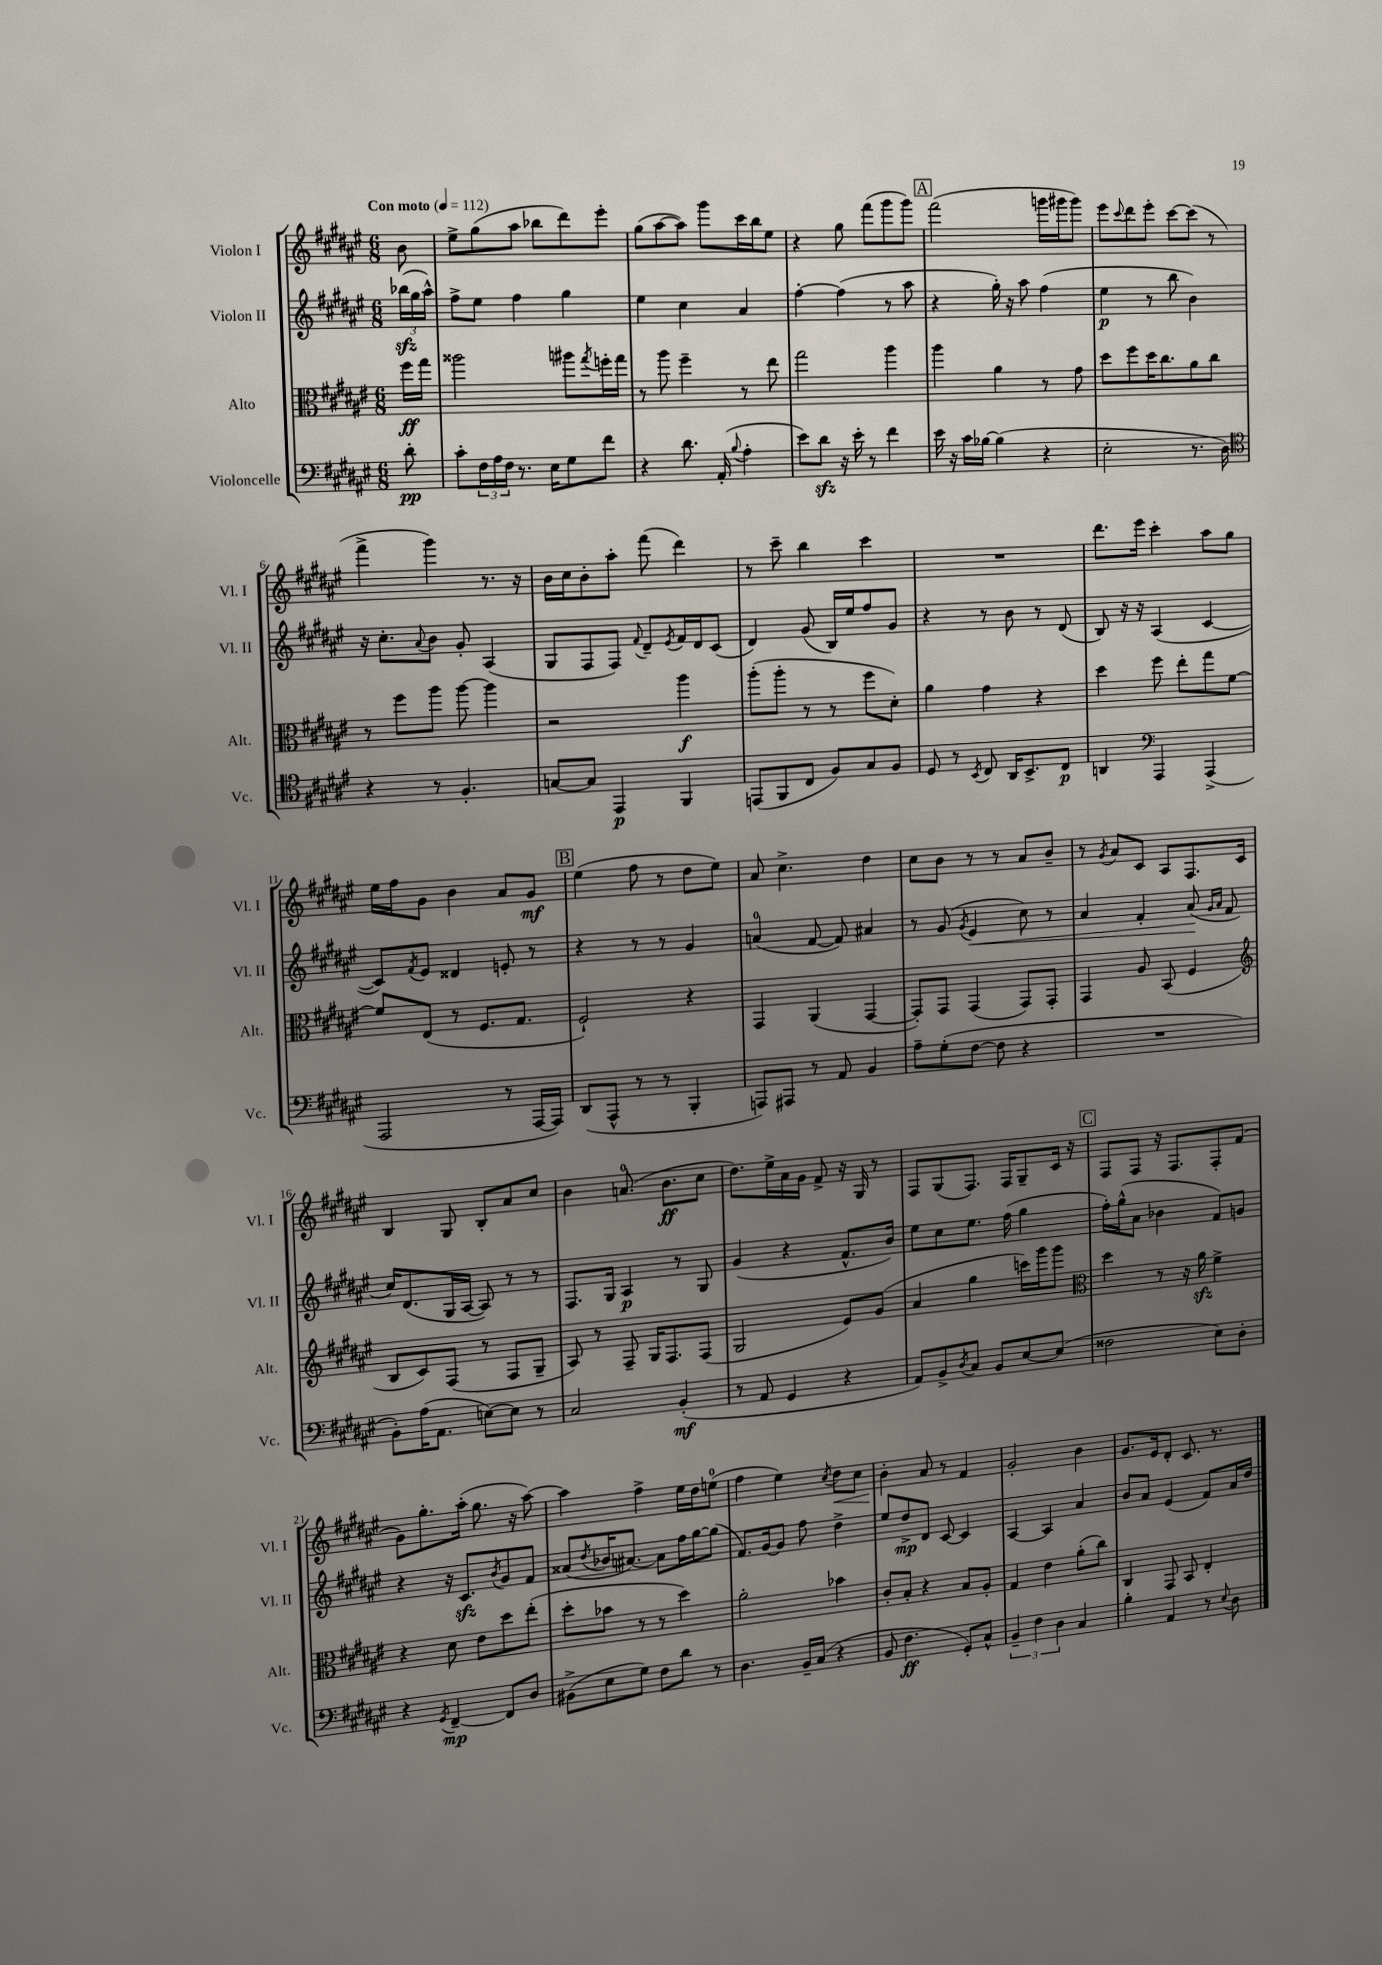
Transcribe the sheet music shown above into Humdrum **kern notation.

**kern	**kern	**kern	**kern
*staff4	*staff3	*staff2	*staff1
*clefF4	*clefC3	*clefG2	*clefG2
*k[f#c#g#d#a#e#]	*k[f#c#g#d#a#e#]	*k[f#c#g#d#a#e#]	*k[f#c#g#d#a#e#]
*M6/8	*M6/8	*M6/8	*M6/8
*MM112	*MM112	*MM112	*MM112
8d#'	16ff#	(24bb-	8b
.	.	24gg#	.
.	16gg#	.	.
.	.	24aa#^^)	.
=	=	=	=
8c#'	2aa##	8ff#^	8ee#^
24F#	.	8ee#	(8gg#
24A#	.	.	.
24F#	.	.	.
8.r	.	4ff#	8aa#
.	.	.	8bb-
16E#	.	.	.
8G#	8aa#	4gg#	8ddd#)
.	8qgg#	.	.
8f#	16ff'	.	8eee#'
.	16gg#	.	.
=	=	=	=
4r	8r	4ee#	(8gg#
.	8aa#	.	[8aa#
8.d#	4ff#~	4cc#	8aa#])
.	.	.	8ggg#
(16AA#'	.	.	.
8qqB	.	.	.
4A#'	8r	4a#	16ccc#
.	.	.	16bb
.	8ee#	.	8ee#
=	=	=	=
8e#)	2gg#	[4ff#'	4r
8d#	.	.	.
16r	.	(4ff#]	8gg#
16e#'	.	.	.
8r	.	.	(8fff#
4f#	4aa#	8r	8ggg#
.	.	8aa#	8ggg#)
=	=	=	=
16e#	4aa#	4r	(2fff#
16r	.	.	.
16c#	.	.	.
[16B-	.	.	.
(4B-]	4a#	16gg#')	.
.	.	16r	.
.	.	8aa#	.
4r	8r	(4ff#	16ggg
.	.	.	16ggg#
.	8g#	.	8ggg#)
=	=	=	=
2E#'	8dd#	4ee#	8eee#
.	.	.	8qqccc#
.	8ff#	.	8ddd#
.	16dd#	8r	8eee#'
.	8.cc#	.	.
.	.	8bb	[8ccc#
8.r	8a#	4b)	(8ccc#]
.	8cc#	.	8r
16D#)	.	.	.
=	=	=	=
*clefC4	*	*	*
4r	8r	16r	4fff#^
.	.	8.cc#'	.
.	8ff#	.	.
.	.	8qqa#	.
8r	8aa#	8b	4ggg#)
4.F#'	[8aa#	8g#'	.
.	4aa#]	(4A#	8.r
.	.	.	16r
=	=	=	=
[8G	2r	8G#	16b
.	.	.	16cc#
8G]	.	8F#	8b'
4EE#	.	8F#)	8aa#'
.	.	8qqf#	.
.	.	8d#~	(8fff#
.	.	8qe#	.
4FF#	4aa#	16f#	4ddd#)
.	.	16d#	.
.	.	(8c#	.
=	=	=	=
(8EE	(8aa#'	4d#)	8r
8FF#	8aa#'	.	8ccc#~
8C#	8r	(8g#	4bb
8F#)	8r	16B)	.
.	.	16ee#	.
8G#	8ff#	8ff#	4ccc#
8F#	8d#')	8g#	.
=	=	=	=
8D#	4a#	4r	2.r
8r	.	.	.
8qBB	.	.	.
8C#	4g#	8r	.
16AA#	.	8b	.
8.BB^	.	.	.
.	4r	8r	.
8C#	.	(8d#	.
=	=	=	=
4AA	4dd#	8B)	8.ddd#
.	.	16r	.
.	.	16r	16eee#
*clefF4	*	*	*
4AAA#	8ff#	(4A#	4ccc#'
.	8ee#'	.	.
(4AAA#^	8gg#	[4c#	8aa#
.	[8f#	.	8gg#
=	=	=	=
2AAA#	8f#]	8c#])	16ee#
.	.	.	16ff#
.	.	8qf#	.
.	(8E#	8e#	8g#
.	8r	4d##	4b
.	8.F#	.	.
8r	.	8e'	8a#
.	8.G#	.	.
[16AAA#	.	8r	8g#
16AAA#])	.	.	.
=	=	=	=
(8DD#	2F#`)	4r	(4ee#
8AAA#^^	.	.	.
8r	.	8r	8ff#
8r	.	8r	8r
4BBB'	4r	4g#	8dd#
.	.	.	8ee#)
=	=	=	=
8AAA)	4GG#	(4a	8a#
8AAA#	.	.	4.cc#^
8r	(4AA#	[8f#	.
8AA#	.	8f#])	.
4BB	[4GG#	4a#	4dd#
=	=	=	=
8A#~	8GG#'])	8r	8cc#
(8G#'	8GG#	(8g#	8b
.	.	8qg#	.
[8F#	(4GG#	4e#	8r
8F#]	.	.	8r
4r	8GG#)	8cc#)	8a#
.	8GG#'	8r	8b~
=	=	=	=
2.r	4GG#	4a#	8r
.	.	.	8qg#
.	.	.	8a#
.	8A#	4f#'	8c#
.	(8BB	.	8A#
.	4F#	(8a#	8.F#
.	.	16qqg#	.
.	.	16qqa#	.
.	.	8f#	.
.	.	.	16c#
=	=	=	=
*	*clefG2	*	*
8BB')	8B	16cc#)	4B
.	.	(8.d#	.
(16A#	8c#)	.	.
8.AA#	.	.	.
.	(8F#	16G#	8G#
.	.	[16A#	.
[8E)	8r	8A#])	8B'
8E]	8F#	8r	8a#
8r	8G#~	8r	8cc#
=	=	=	=
2C#	8A#)	8.F#	4b
.	8r	.	.
.	.	16G#	.
.	8F#~	4A#	(8.a
.	16G#	.	.
.	8.F#	.	8.b
(4BB'	.	8r	.
.	(8F#	8G#	8cc#
=	=	=	=
8r	2G#	(4g#	8.dd#)
8AA#	.	.	.
.	.	.	16ee#^
4GG#	.	4r	16a#
.	.	.	16g#
.	.	.	8f#^
4r	8e#)	8.f#^^	16r
.	.	.	16G#
.	(8g#	.	8r
.	.	16b)	.
=	=	=	=
8AA#)	4a#	8ee#	8F#
8BB^	.	8cc#	(8G#
8qD#	.	.	.
8C#	4gg#	8.ee#	8.F#)
8BB	.	.	.
.	.	(16ff#	16F#
[8E#	16ccc)	4gg#	8G#~
.	16ggg#	.	.
(8E#]	8ggg#	.	16c#
.	.	.	16r
=	=	=	=
*	*clefC3	*	*
2F##	4dd#	16ff#')	8F#
.	.	(16gg#^^	.
.	.	8a#	8F#
.	8r	4b-	16r
.	.	.	8.F#
.	16r	.	.
.	16a#	.	.
8E#)	4f#^	8f#)	8F#'
8D#'	.	8g	(8f#
=	=	=	=
4r	4r	4r	8g#)
.	.	.	8.gg#'
8qGG#	.	.	.
[4FF#~	8d#	16r	.
.	.	8.c#	(16aa#'
.	8e#	.	8.gg#
.	.	8qb	.
8FF#]	8dd#	8g#	.
.	.	.	16r
8D#	(8ee#'	8f#	[8aa#)
=	=	=	=
(8BB#^	8dd#'	(8a##	4aa#]
.	.	8qdd#	.
8E#	8b-	16b-	.
.	.	[8.a#)	.
8G#)	8r	.	4ff#^
8F#	8r	8a#]	.
8d#	4dd#)	16ff#	16ee#
.	.	[16gg#	16dd#
8r	.	(8gg#]	(8ee
=	=	=	=
4.D#	2a#'	8.f#)	4ff#
.	.	[16g#	.
.	.	8g#]	4ee#)
16BB~	.	8ff#	.
(16C#	.	.	.
.	.	.	8qcc#
4r	4b-	4dd#^	8dd#
.	.	.	8cc#
=	=	=	=
8BB	8c#'	8ee#	4b'
4.F#	8B'	8dd#^	.
.	4r	8d#	8a#
.	.	[8c#	8r
8GG#')	8B	4c#]	4f#
8C#^^	8A#'	.	.
=	=	=	=
6BB~	4G#	[4A#	2g#'
6F#	.	.	.
.	4e#	4A#]	.
6D#	.	.	.
4C#	(8a#'	4a#	4b
.	8cc#)	.	.
=	=	=	=
4B'	4C#	8b	8.g#
.	.	8a#	.
.	.	.	16e#
4AA#	8GG#	(4e#	8d#'
.	8BB	.	8.c#
8r	4E#'	8f#)	.
.	.	.	8.r
8qqE#	.	.	.
8D#	.	16a#	.
.	.	16dd#	.
==	==	==	==
*-	*-	*-	*-
